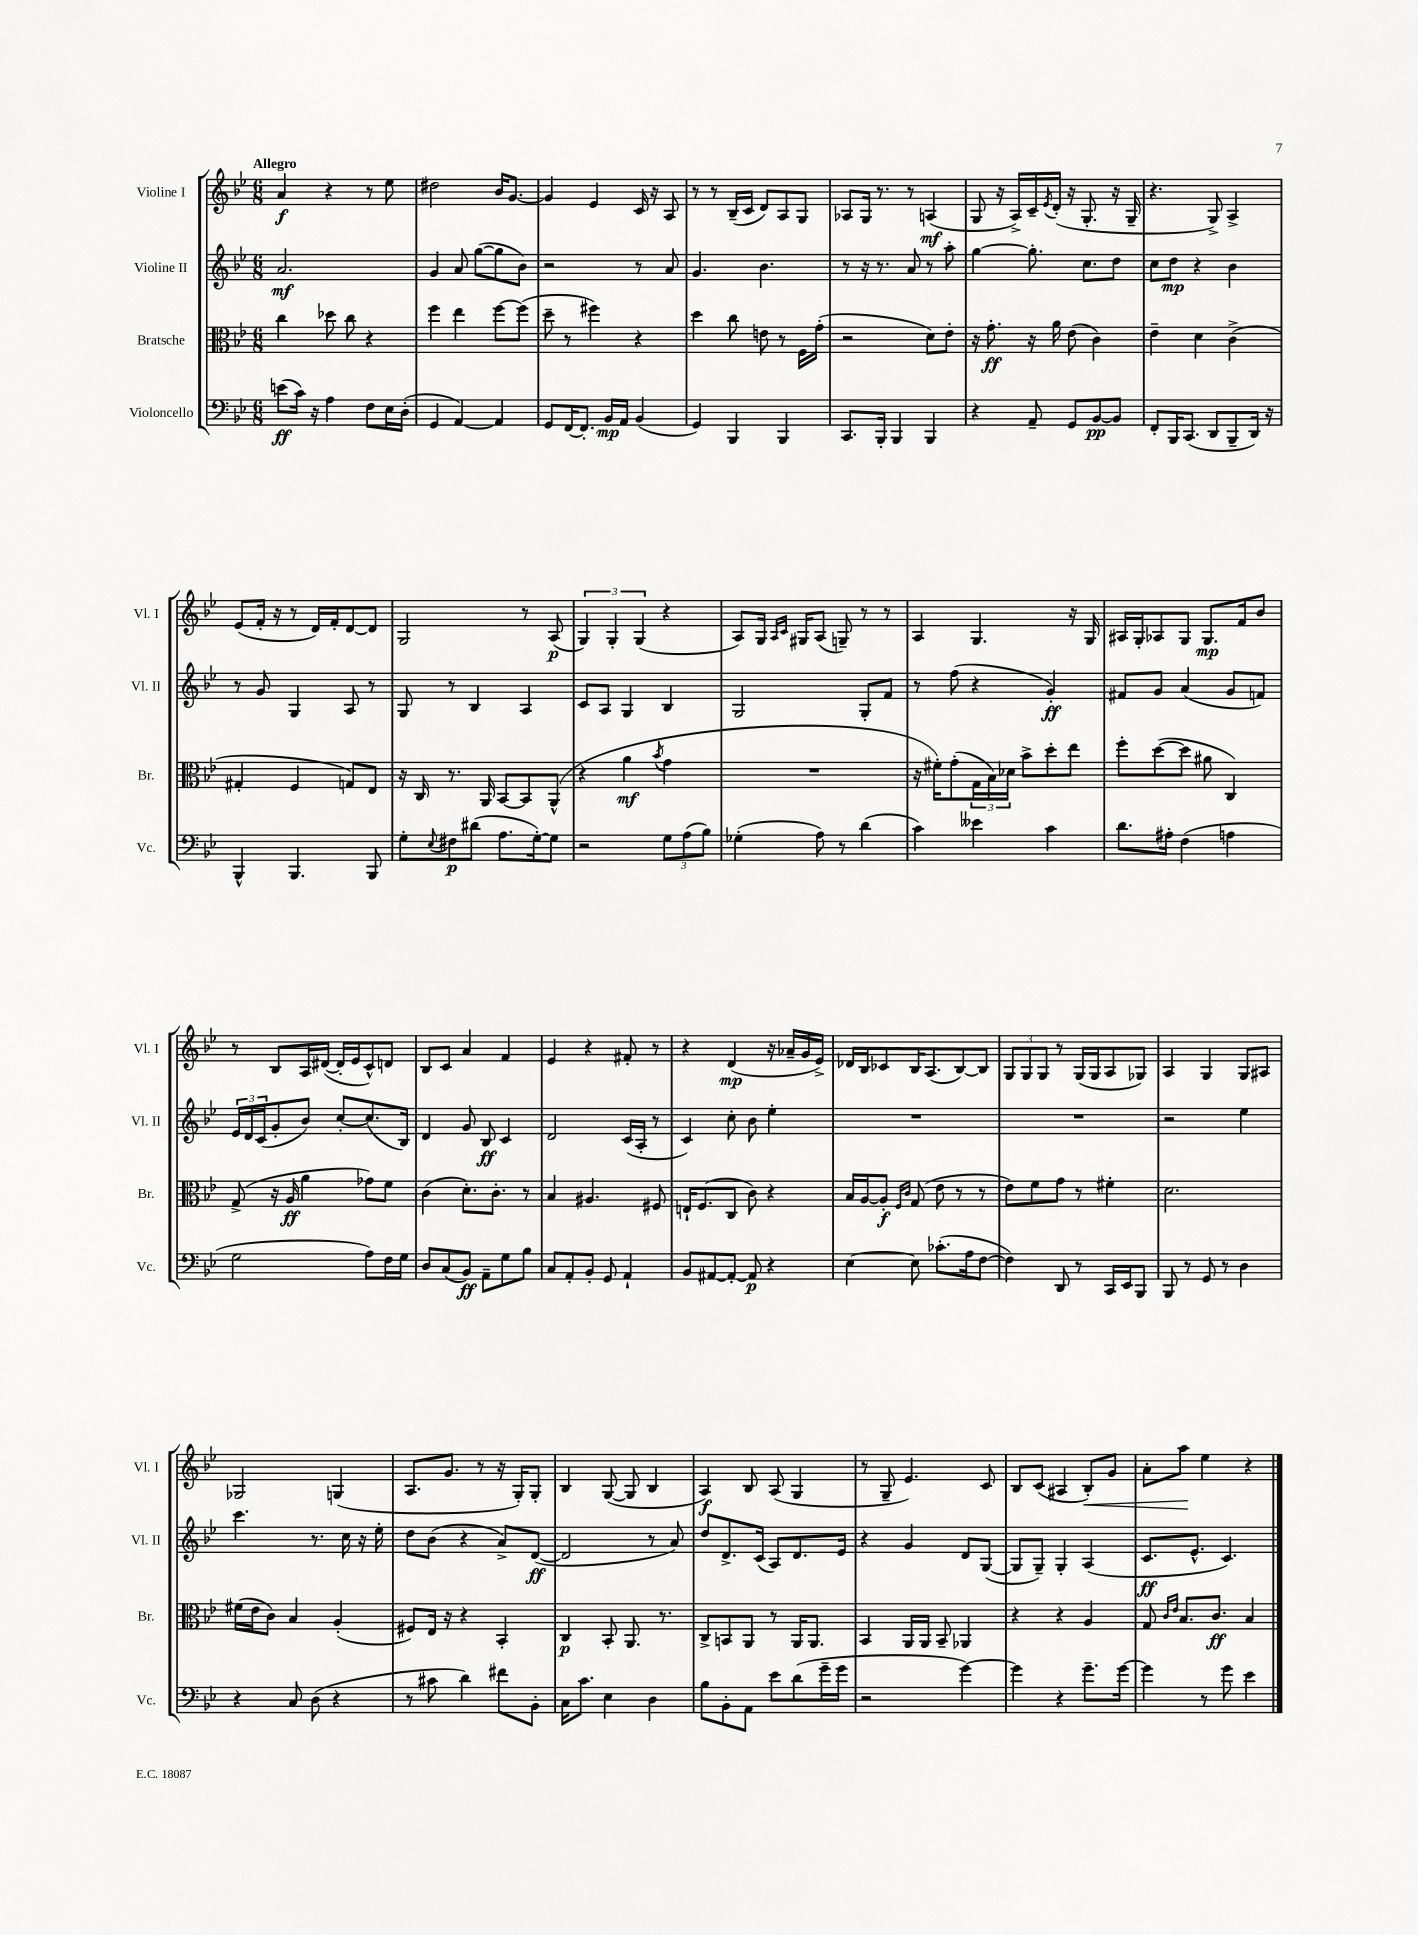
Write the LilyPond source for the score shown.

<<
\new StaffGroup <<
\new Staff = "s0" \with { instrumentName = "Violine I" shortInstrumentName = "Vl. I" } {
    \clef treble \key bes \major \numericTimeSignature \time 6/8 \tempo "Allegro"
    a'4\f r4 r8 ees''8 |
    dis''2 bes'16 g'8.~ |
    g'4 ees'4 c'16 r16 a8 |
    r8 r8 bes16--( c'16 d'8) a8 g8 |
    aes8 g16 r8. r8 a4\mf( |
    g8 r16 a16->) c'16-- \acciaccatura { ees'8 } d'16-.( r16 g8.-. r16 g16-- |
    r4. g8->) a4-> |
    ees'8( f'16-. r16 r8 d'16) f'16-. d'8~ d'8 |
    g2 r8 a8\p( |
    \tuplet 3/2 { g4) g4-. g4( } r4 |
    a8) g16 \grace { a16 c'16 } gis16 a8( g8--) r8 r8 |
    a4 g4. r16 g16 |
    ais16 g16-. aes8 g8 g8.\mp f'16 bes'8 |
    r8 bes8 a16 dis'16~( dis'16-. ees'16 c'8-^) d'8 |
    bes8 c'8 a'4 f'4 |
    ees'4 r4 fis'8-. r8 |
    r4 d'4\mp( r16 aes'16-- g'16 ees'16->) |
    des'16 bes16 ces'8 bes16 a8.( bes8~) bes8 |
    \tuplet 3/2 { g8 g8 g8 } r8 g16( g16 a8 ges8) |
    a4 g4 g8 ais8 |
    ges2 g4( |
    a8. g'8. r8 r16 g16-.) g8-. |
    bes4 g8~( g8 bes4 |
    a4\f) bes8 a8( g4 |
    r8 g8-- ees'4.) c'8 |
    bes8 c'8( ais4 bes8-.\<) g'8 |
    a'8-. a''8\! ees''4 r4 \bar "|." |
}
\new Staff = "s1" \with { instrumentName = "Violine II" shortInstrumentName = "Vl. II" } {
    \clef treble \key bes \major \numericTimeSignature \time 6/8
    a'2.\mf |
    g'4 a'8 g''8~( g''8 bes'8) |
    r2 r8 a'8 |
    g'4. bes'4. |
    r8 r16 r8. a'8 r8 a''8-. |
    g''4~ g''8.-. c''8. d''8 |
    c''8 d''8\mp r4 bes'4 |
    r8 g'8 g4 a8 r8 |
    g8 r8 bes4 a4 |
    c'8 a8 g4 bes4 |
    g2 g8-. f'8 |
    r8 f''8( r4 g'4-.\ff) |
    fis'8 g'8 a'4( g'8 f'8) |
    \tuplet 3/2 { ees'16 d'16 c'16( } g'8-. bes'8) c''8~-. c''8.( bes16) |
    d'4 g'8 bes8\ff c'4 |
    d'2 c'16( a16-. r8 |
    c'4) c''8-. bes'8 ees''4-. |
    R2. |
    R2. |
    r2 ees''4 |
    c'''4. r8. c''16 r16 ees''16-. |
    d''8 bes'8( r4 a'8->) d'8~\ff( |
    d'2 r8 a'8) |
    d''8 d'8.-> c'16( a8) d'8. ees'16 |
    r4 g'4 d'8 g8~( |
    g8 g8--) g4-. a4( |
    c'8.\ff ees'8.-^ c'4.) \bar "|." |
}
\new Staff = "s2" \with { instrumentName = "Bratsche" shortInstrumentName = "Br." } {
    \clef alto \key bes \major \numericTimeSignature \time 6/8
    c''4 des''8 c''8 r4 |
    f''4 ees''4 f''8~ f''8( |
    d''8-- r8 fis''4) r4 |
    d''4 c''8 e'8 r8 f16 g'16-.( |
    r2 d'8) ees'8-. |
    r16 g'8.-.\ff r16 a'16 ees'8( c'4) |
    ees'4-- d'4 c'4->( |
    gis4-. f4 g8) ees8 |
    r16 c16 r8. a,16 bes,8~ bes,8 a,8-^( |
    r4 a'4\mf \acciaccatura { bes'8 } g'4 |
    R2. |
    r16 fis'16-.) g'8-.( \tuplet 3/2 { g16 bes16) des'16 } bes'8-> d''8-. ees''8 |
    f''8-. d''8~( d''8 ais'8 c4) |
    g8->( r16 a16\ff a'4 ges'8) f'8 |
    c'4( d'8.-.) c'8.-. r8 |
    bes4 ais4. fis8 |
    e16-! f8.( c8 c'8) r4 |
    bes16 a16~ a8-.\f \grace { f16 c'16 } g8( ees'8 r8 r8 |
    ees'8) f'8 g'8 r8 fis'4-. |
    d'2. |
    fis'16( ees'16 c'8) bes4 a4-.( |
    fis8) ees16 r16 r4 bes,4-. |
    c4\p bes,8-. a,8. r8. |
    c8-> b,8 a,8 r8 a,16 a,8. |
    bes,4 a,16 a,16 bes,8-- aes,4 |
    r4 r4 a4 |
    g8 \grace { c'16 ees'16 } bes8. c'8.\ff bes4 \bar "|." |
}
\new Staff = "s3" \with { instrumentName = "Violoncello" shortInstrumentName = "Vc." } {
    \clef bass \key bes \major \numericTimeSignature \time 6/8
    e'8\ff( c'16) r16 a4 f8 ees16 d16-.( |
    g,4 a,4~) a,4 |
    g,8 f,16~ f,8.-. bes,16\mp a,16 bes,4( |
    g,4) bes,,4 bes,,4 |
    c,8. bes,,16-. bes,,4 bes,,4 |
    r4 a,8-- g,8 bes,8~\pp bes,8 |
    f,8-. bes,,16 c,8.( d,8 bes,,8-- d,16) r16 |
    bes,,4-^ bes,,4. bes,,8 |
    g8-. \appoggiatura { ees8 } fis8\p dis'8( a8. g16~-.) g8 |
    r2 \tuplet 3/2 { g8 a8( bes8) } |
    ges4-.( a8) r8 d'4( |
    c'4) eeses'4 c'4 |
    d'8. ais16-. f4( a4 |
    g2 a8) f16 g16 |
    d8 c8( bes,8\ff) a,8-- g8 bes8 |
    c8 a,8-. bes,8-. g,8 a,4-! |
    bes,8 ais,8~ ais,8~-. ais,8\p r4 |
    ees4~ ees8 ces'8.-.( a16 f8~ |
    f4) d,8 r8 c,16 ees,16 bes,,8 |
    bes,,8 r8 g,8 r8 d4 |
    r4 c8 d8( r4 |
    r8 cis'8 d'4) fis'8 bes,8-. |
    c16 c'8. ees4 d4 |
    bes8 bes,8-. a,8 ees'8 d'8( g'16-- g'16 |
    r2 g'4~) |
    g'4 r4 g'8.-- g'16~ |
    g'4 r8 g'8 ees'4 \bar "|." |
}
>>
>>
\layout { \context { \Score \remove "Bar_number_engraver" } }
